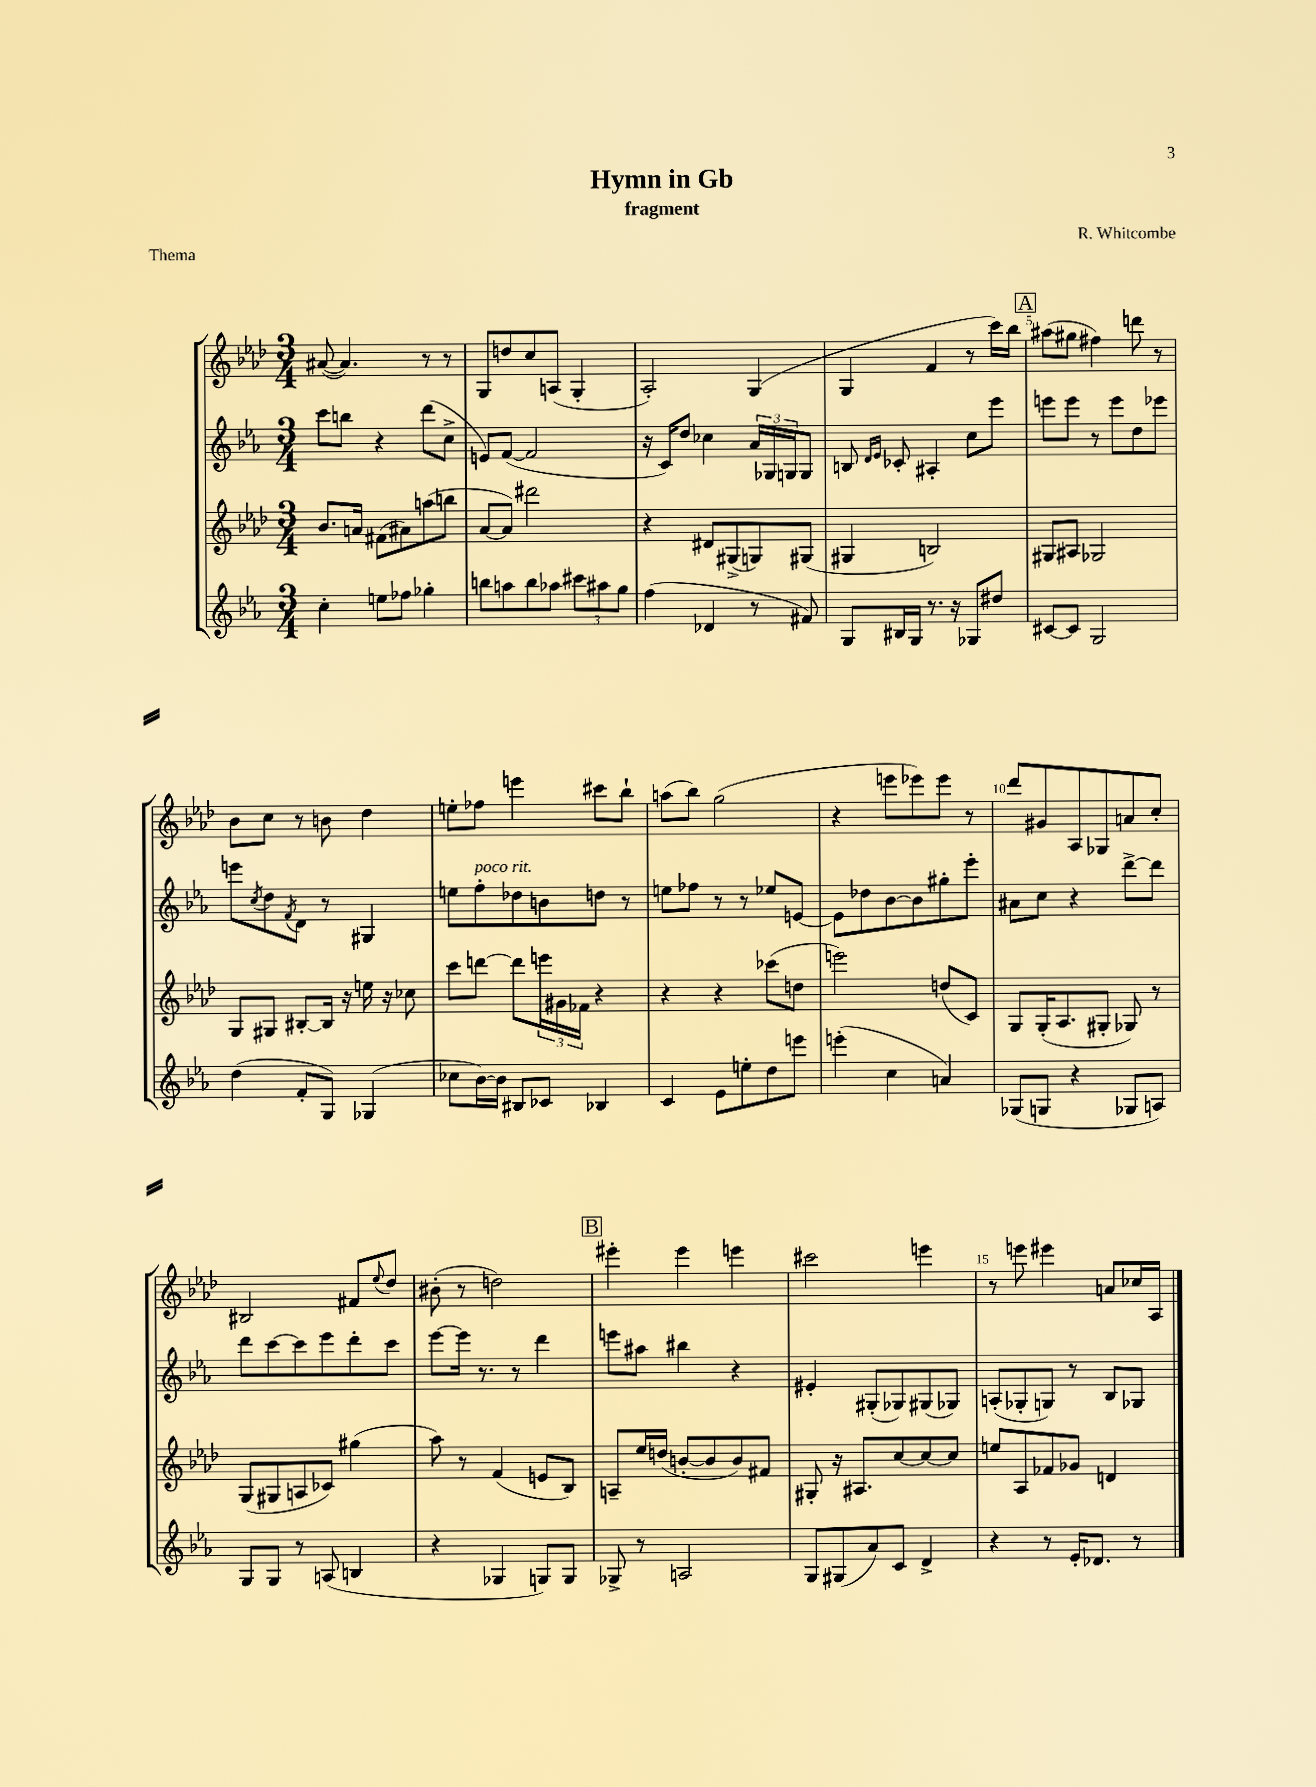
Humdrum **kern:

**kern	**kern	**kern	**kern
*staff4	*staff3	*staff2	*staff1
*clefG2	*clefG2	*clefG2	*clefG2
*k[b-e-a-]	*k[b-e-a-d-]	*k[b-e-a-]	*k[b-e-a-d-]
*M3/4	*M3/4	*M3/4	*M3/4
4cc'	8.b-	8ccc	([8a#
.	.	8bb	4.a#])
.	16a	.	.
8ee	(8f#	4r	.
8ff-	8a#)	.	.
4gg-'	(8aa	(8ddd	8r
.	8bb	8cc^	8r
=	=	=	=
8bb	[8a-	8e)	8G
8aa	8a-])	([8f	8dd
8bb	2ddd#	2f]	8cc
8aa-	.	.	(8A
12ccc#	.	.	4G'
12aa#	.	.	.
12gg	.	.	.
=	=	=	=
(4ff	4r	16r	2A-')
.	.	16c)	.
.	.	8dd	.
4d-	8d#	4cc-	.
.	(8G#^	.	.
8r	8G)	24a-	(4G
.	.	24G-	.
.	.	24G	.
8f#)	(8G#	8G	.
=	=	=	=
8G	4G#	8B	4G
.	.	16qqd	.
.	.	16qqe-	.
16B#	.	8c-'	.
16G	.	.	.
8.r	2B)	4A#'	4f
16r	.	.	.
8G-	.	8cc	8r
8dd#	.	8eee-	16ccc)
.	.	.	16bb-
=	=	=	=
[8c#	8G#	8eee	(8aa#
8c#]	8A#	8eee	8gg#
2G	2G-	8r	4ff#)
.	.	8eee	.
.	.	8dd	8ddd
.	.	8eee-	8r
=	=	=	=
(4dd	8G	8eee	8b-
.	.	8qcc	.
.	8G#	8dd	8cc
.	.	8qf	.
8f'	[8B#'	8d	8r
8G)	16B#]	8r	8b
.	16r	.	.
(4G-	16ee	4G#	4dd-
.	16r	.	.
.	8cc-	.	.
=	=	=	=
8cc-	8ccc	8ee	8ee'
[16b-)	[8ddd	8ff'	8ff-
16b-]	.	.	.
8B#	8ddd]	8dd-	4eee
8c-	24eee	8b	.
.	24g#	.	.
.	24f-	.	.
4B-	4r	8dd	8ccc#
.	.	8r	8bb-`
=	=	=	=
4c	4r	8ee	(8aa
.	.	8ff-	8bb-)
8e-	4r	8r	(2gg
8ee'	.	8r	.
8dd	(8ccc-	8ee-	.
8eee	8dd	[8e	.
=	=	=	=
(4eee'	2eee)	8e]	4r
.	.	8dd-	.
4cc	.	[8b-	8eee
.	.	8b-]	8eee-)
4a)	(8dd	8gg#'	8eee-
.	8c)	8eee-'	8r
=	=	=	=
(8G-	8G	8a#	8ddd-
8G	(16G'	8cc	8g#
.	8.A-	.	.
4r	.	4r	8A-
.	8G#'	.	8G-
8G-	8G-)	[8ddd^	8a
8A)	8r	8ddd]	8cc'
=	=	=	=
8G	(8G	8ddd	2B#
8G	8G#	[8ccc	.
8r	8A	8ccc]	.
(8A	8c-)	8eee-	.
4B	(4gg#	8ddd'	8f#
.	.	.	8qqee-
.	.	8ccc	8dd-
=	=	=	=
4r	8aa-)	[8eee-	(8b#'
.	8r	16eee-]	8r
.	.	8.r	.
4G-	(4f	.	2dd)
.	.	8r	.
8G)	8e	4ddd	.
8G	8B-)	.	.
=	=	=	=
8G-^	8A~	8eee	4eee#'
8r	16ee-	8aa#	.
.	(16dd	.	.
2A	[8b'	4bb#	4eee#
.	8b]	.	.
.	8b)	4r	4eee
.	8f#	.	.
=	=	=	=
8G	8G#'	4e#'	2ccc#
(8G#	16r	.	.
.	8.A#	.	.
8a-)	.	(8G#'	.
8c	[8cc	8G-)	.
4d^	8cc_	(8G#	4eee
.	8cc]	8G-)	.
=	=	=	=
4r	8ee	(8A'	8r
.	8A-	8G-'	8eee
8r	8f-	8G)	4eee#
16e-'	8g-	8r	.
8.d-	.	.	.
.	4d	8B-	8a
8r	.	8G-	16cc-
.	.	.	16A-
==	==	==	==
*-	*-	*-	*-
